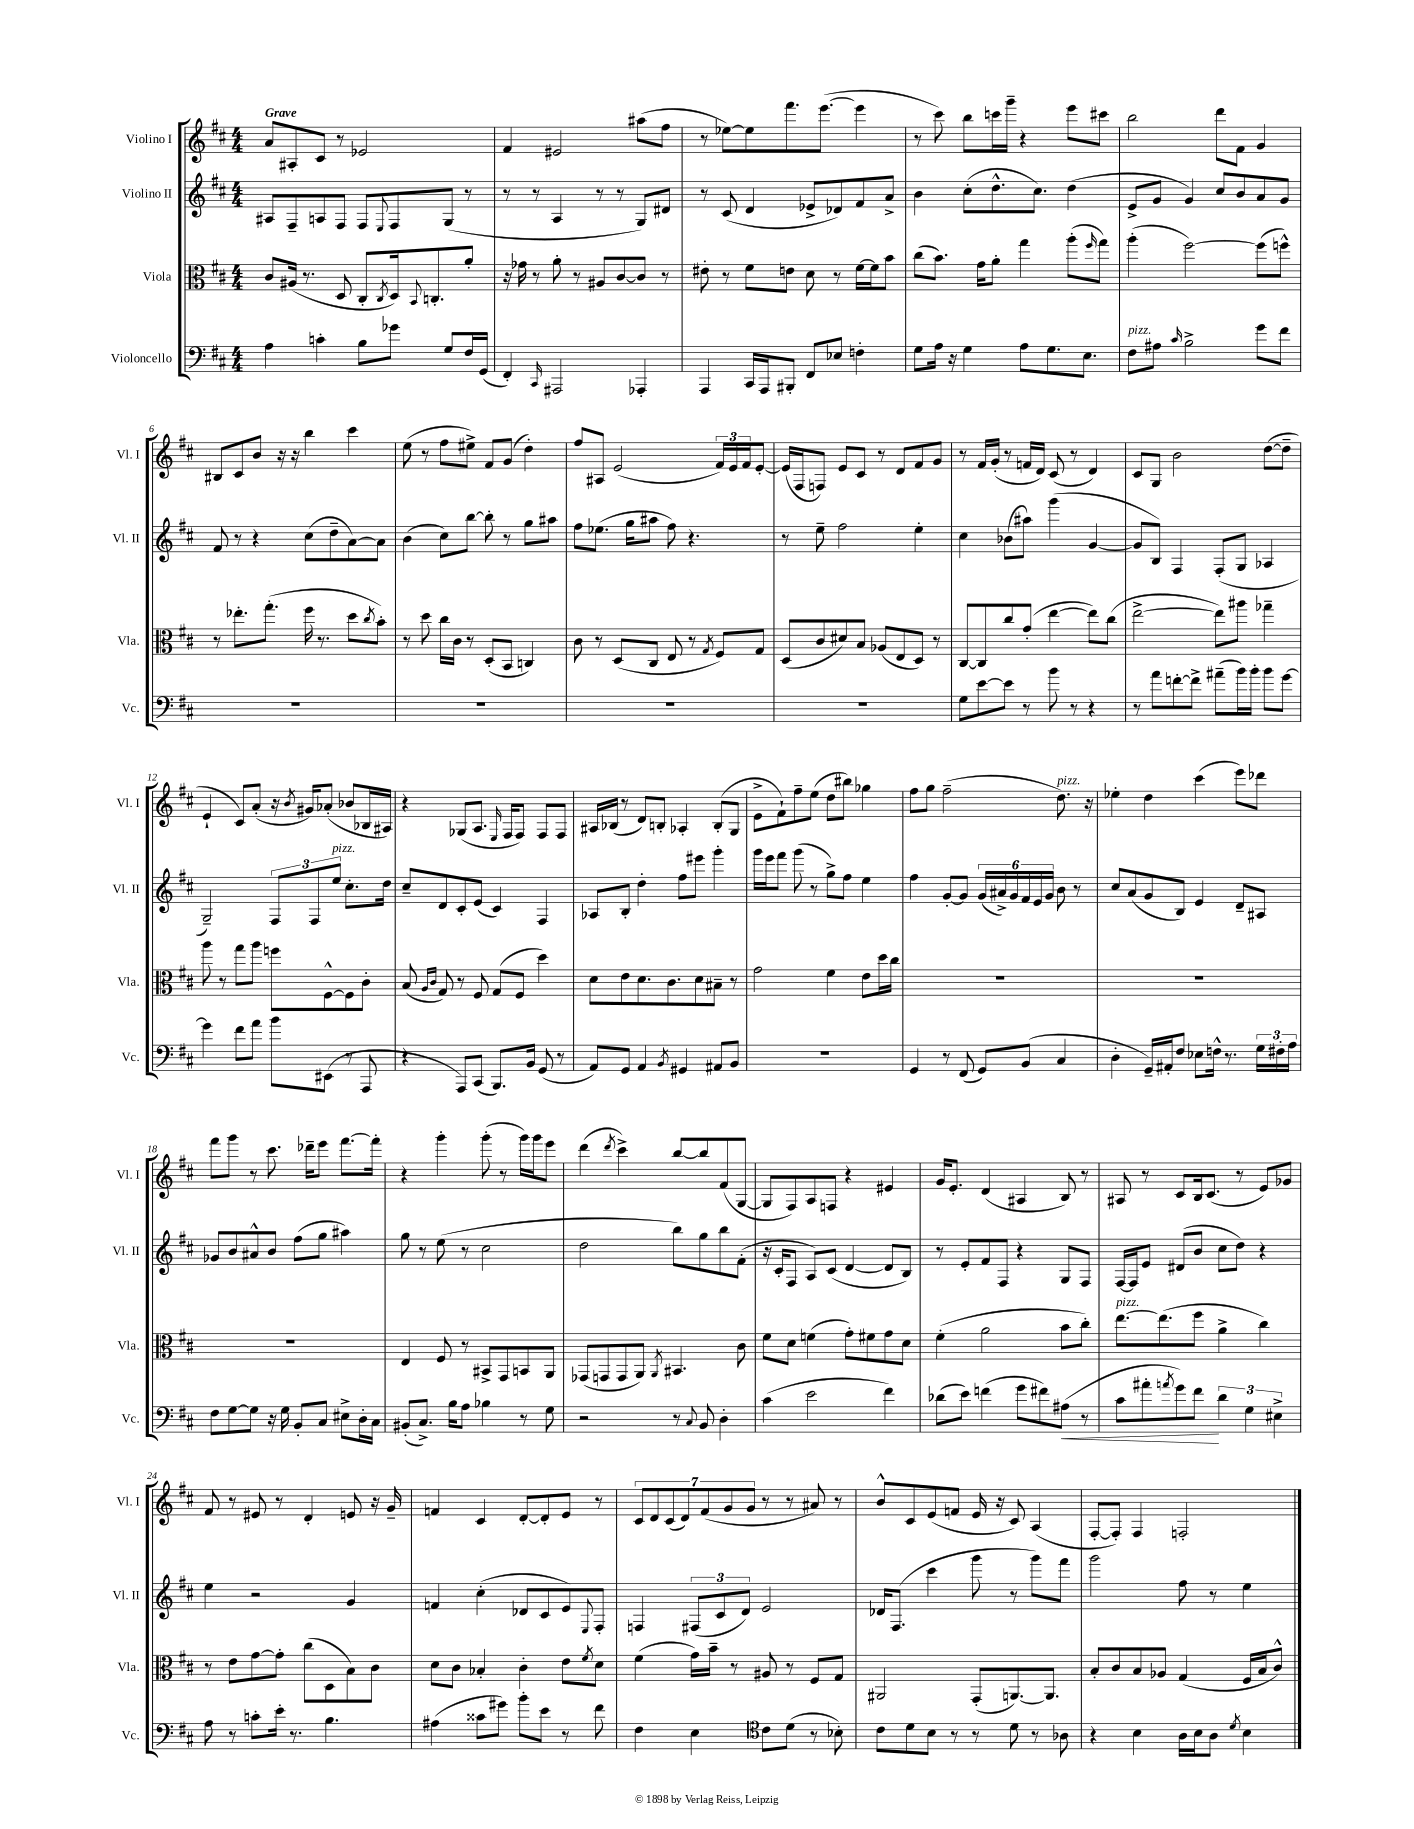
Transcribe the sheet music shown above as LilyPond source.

<<
\new StaffGroup <<
\new Staff = "s0" \with { instrumentName = "Violino I" shortInstrumentName = "Vl. I" } {
    \clef treble \key d \major \numericTimeSignature \time 4/4 \tempo "Grave"
    a'8 ais8-. cis'8 r8 ees'2 |
    fis'4 eis'2 ais''8( fis''8 |
    r8 ees''8~) ees''8 fis'''8. e'''8.~( e'''4 |
    r8 cis'''8) b''8 c'''16 g'''16-- r4 e'''8 cis'''8 |
    b''2 d'''8 fis'8 g'4 |
    bis8 cis'8 b'8 r16 r16 b''4 cis'''4 |
    e''8( r8 fis''8 eis''8->) fis'8 g'8( d''4-.) |
    fis''8 ais8 e'2( \tuplet 3/2 { fis'16) e'16 fis'16 } e'8~-. |
    e'16( fis16 f8) e'8 cis'8 r8 d'8 fis'8 g'8 |
    r8 fis'16 g'16-.( r8 f'16 d'16) cis'8( r8 d'4) |
    cis'8 g8 b'2 d''8~( d''8-- |
    e'4-! cis'8) a'8-.( r16 \acciaccatura { b'8 } gis'16) aes'8-.( bes'8 bes16 ais16) |
    r4 ges8( a8. \grace { e16 } fis16 fis8) fis8 fis8 |
    ais16 bes16( r8 d'8) b8-. aes4-. b8-.( g8 |
    e'8-> fis'8-!) fis''8-- e''8( d''8 bis''8) ges''4 |
    fis''8 g''8 fis''2--( d''8.^\markup { \italic "pizz." }) r16 |
    ees''4-. d''4 cis'''4( e'''8) des'''8 |
    fis'''8 g'''8 r8 cis'''8. des'''16-- e'''8 fis'''8.~ fis'''16-. |
    r4 g'''4-. g'''8-.( r8 g'''16) g'''16 e'''8 |
    d'''4( \acciaccatura { d'''8 } cis'''4->) b''8~ b''8 fis'8( g8~ |
    g8 fis8) a8 f8 r4 eis'4 |
    g'16 e'8.-. d'4( ais4 b8) r8 |
    ais8 r8 cis'8 b16 cis'8.( r8 e'8) ges'8 |
    fis'8 r8 eis'8 r8 d'4-. e'8 r16 g'16-- |
    f'4 cis'4 d'8~-. d'8-. e'8 r8 |
    \tuplet 7/4 { cis'8 d'8 cis'8( d'8) fis'8( g'8 g'8 } r8 r8 ais'8) r8 |
    b'8-^ cis'8 e'8( f'8 e'16 r16 cis'8) a4( |
    fis8~-. fis8-.) fis4 f2-. \bar "|." |
}
\new Staff = "s1" \with { instrumentName = "Violino II" shortInstrumentName = "Vl. II" } {
    \clef treble \key d \major \numericTimeSignature \time 4/4
    ais8 fis8-- a8 fis8 fis8 \appoggiatura { e8 } fis8 g8( r8 |
    r8 r8 a4 r8 r8 g8) dis'8 |
    r8 cis'8( d'4 ees'8-> des'8) fis'8 a'8-> |
    b'4 cis''8-.( d''8.-^ cis''8.) d''4( |
    e'8-> g'8 g'4) cis''8 b'8 a'8 g'8 |
    fis'8 r8 r4 cis''8( d''8-- a'8~) a'8 |
    b'4( cis''8) b''8~ b''8-. r8 g''8 ais''8 |
    fis''8 ees''8.( g''16 ais''8 fis''8) r4. |
    r8 e''8-- fis''2 e''4-. |
    cis''4 bes'8( ais''8) g'''4( g'4~ |
    g'8 b8) fis4 fis8-.( g8 aes4 |
    g2--) \tuplet 3/2 { fis8 fis8 e''8^\markup { \italic "pizz." } } cis''8.-. d''16 |
    cis''8-- d'8 cis'8-. e'8( cis'4) fis4 |
    aes8 b8-. d''4-. fis''8 eis'''8 g'''4-. |
    g'''16 e'''16 fis'''8 g'''8( r8 g''8->) fis''8 e''4 |
    fis''4 g'8~-. g'8 \tuplet 6/4 { g'16( ais'16->) g'16 fis'16 e'16 g'16 } b'8 r8 |
    cis''8 a'8( g'8 b8) e'4 d'8-- ais8 |
    ges'8 b'8 ais'8-^ b'8 fis''8( g''8 ais''4) |
    g''8 r8 e''8( r8 cis''2 |
    d''2 b''8) g''8 b''8 fis'8-.( |
    r16 cis'16-. fis8 a8) cis'8( d'4~ d'8 b8) |
    r8 e'8-. fis'8 fis8 r4 g8 fis8 |
    fis16~ fis16 e'8 dis'8( b'8 cis''8 d''8) r4 |
    e''4 r2 g'4 |
    f'4 cis''4-.( des'8 cis'8 e'8) \appoggiatura { e8 } fis8-. |
    f4 \tuplet 3/2 { fis8( cis'8 d'8) } e'2 |
    des'16 fis8.( cis'''4 g'''8 r8 g'''8) fis'''8 |
    g'''2 fis''8 r8 e''4 \bar "|." |
}
\new Staff = "s2" \with { instrumentName = "Viola" shortInstrumentName = "Vla." } {
    \clef alto \key d \major \numericTimeSignature \time 4/4
    cis'8 ais16( r8. d8 cis8-. \acciaccatura { cis8 } d16) \appoggiatura { b,8 } c8.-. a'8-. |
    r16 ges'16 r8 a'8-. r8 ais8 cis'8~ cis'8 r8 |
    eis'8-. r8 fis'8 e'8 d'8 r8 fis'16~ fis'16 b'8 |
    cis''8( b'8.) g'16 a'8-. g''4 a''8-.( \grace { fis''16 } g''8) |
    a''4-.( fis''2~) fis''8( f''8-^) |
    r8 ees''8.-. g''8.-.( fis''16 r8. d''8 \acciaccatura { cis''8 } b'8-.) |
    r8 d''8 cis''16 cis'16 r8 d8-.( b,8 c4) |
    cis'8 r8 d8( cis8 e8 r8 \acciaccatura { g8 } fis8) g8 |
    d8( cis'8 dis'8) b8 aes8( e8 d8) r8 |
    cis8~ cis8 cis''8 g'8-.( e''4~ e''8) cis''8( |
    e''2~-> e''8) ais''8 ges''4-- |
    a''8 r8 g''8 a''8 f''8 fis8~-^ fis8 cis'8-. |
    b8( \grace { a16 cis'16 } g8) r8 fis8 g8( fis8 d''4) |
    d'8 e'8 d'8. cis'8. d'8 bis8-- r8 |
    g'2 fis'4 e'8 d''16 cis''16 |
    R1 |
    R1 |
    R1 |
    e4 fis8 r8 bis,8-> g,8 b,8 a,8 |
    ges,8( g,8 g,8 a,8) \acciaccatura { a,8 } bis,4. cis'8 |
    fis'8 d'8 f'4( g'8-.) fis'8 g'8 d'8 |
    fis'4-.( a'2 b'8 cis''8-.) |
    e''8.~^\markup { \italic "pizz." } e''8.( fis''8 a'4-> cis''4) |
    r8 e'8 g'8~ g'8-. cis''8( d8 b8) cis'8 |
    d'8 cis'8 bes4-. cis'4-. e'8 \acciaccatura { fis'8 } d'8 |
    fis'4( g'16) b'16-- r8 ais8 r8 fis8 g8 |
    ais,2 g,8-.( a,8.~) a,8. |
    b8-. cis'8 b8 aes8 g4( fis16 b16 cis'8-^) \bar "|." |
}
\new Staff = "s3" \with { instrumentName = "Violoncello" shortInstrumentName = "Vc." } {
    \clef bass \key d \major \numericTimeSignature \time 4/4
    a4 c'4-. b8 ges'8 g8 fis16 g,16( |
    fis,4-.) \grace { cis,16 } ais,,2 aes,,4-. |
    a,,4 cis,16 a,,16 bis,,8-. fis,8 ees8 f4-. |
    g8 a16 r16 g4 a8 g8. e8. |
    fis8^\markup { \italic "pizz." } ais8 \grace { cis'16 } b2-> g'8 fis'8 |
    R1 |
    R1 |
    R1 |
    R1 |
    g8 e'8~ e'8 r8 b'8 r8 r4 |
    r8 a'8 f'8~-. f'8-> ais'8--( b'16) b'16-. b'8 g'8~ |
    g'4 fis'8 a'8 b'8 eis,8( r8 a,,8 |
    r4 a,,8) cis,8( b,,8.) b,16 g,8( r8 |
    a,8) g,8 a,4 \acciaccatura { b,8 } gis,4 ais,8 b,8 |
    R1 |
    g,4 r8 fis,8( g,8) b,8( cis4 |
    d4-. g,16--) ais,16-. fis8 ees8 f16-^ r8. \tuplet 3/2 { g16 fis16-. a16 } |
    fis8 g8~ g8 r16 g16 b,8-. cis8 eis8-> d16-. cis16 |
    bis,8-.( cis8.->) b16 a8 bes4 r8 g8 |
    r2 r8 \appoggiatura { cis8 } b,8 d4-. |
    cis'4( e'2 fis'4) |
    des'8( e'8) f'4( g'8 fis'8) ais8\<( r8 |
    cis'8 ais'8-. \acciaccatura { a'8 } g'8) fis'8\! \tuplet 3/2 { d'4 g4 eis4-> } |
    a8 r8 c'8-. e'16-. r8. b4. |
    ais4( cisis'8 gis'8) b'8-. e'8 r8 fis'8 |
    fis4 e4 \clef tenor cis'8 d'8( r8 bes8-.) |
    cis'8 d'8 b8 r8 r8 d'8 r8 aes8 |
    r4 b4 a16 b16 a8 \acciaccatura { d'8 } b4 \bar "|." |
}
>>
>>
